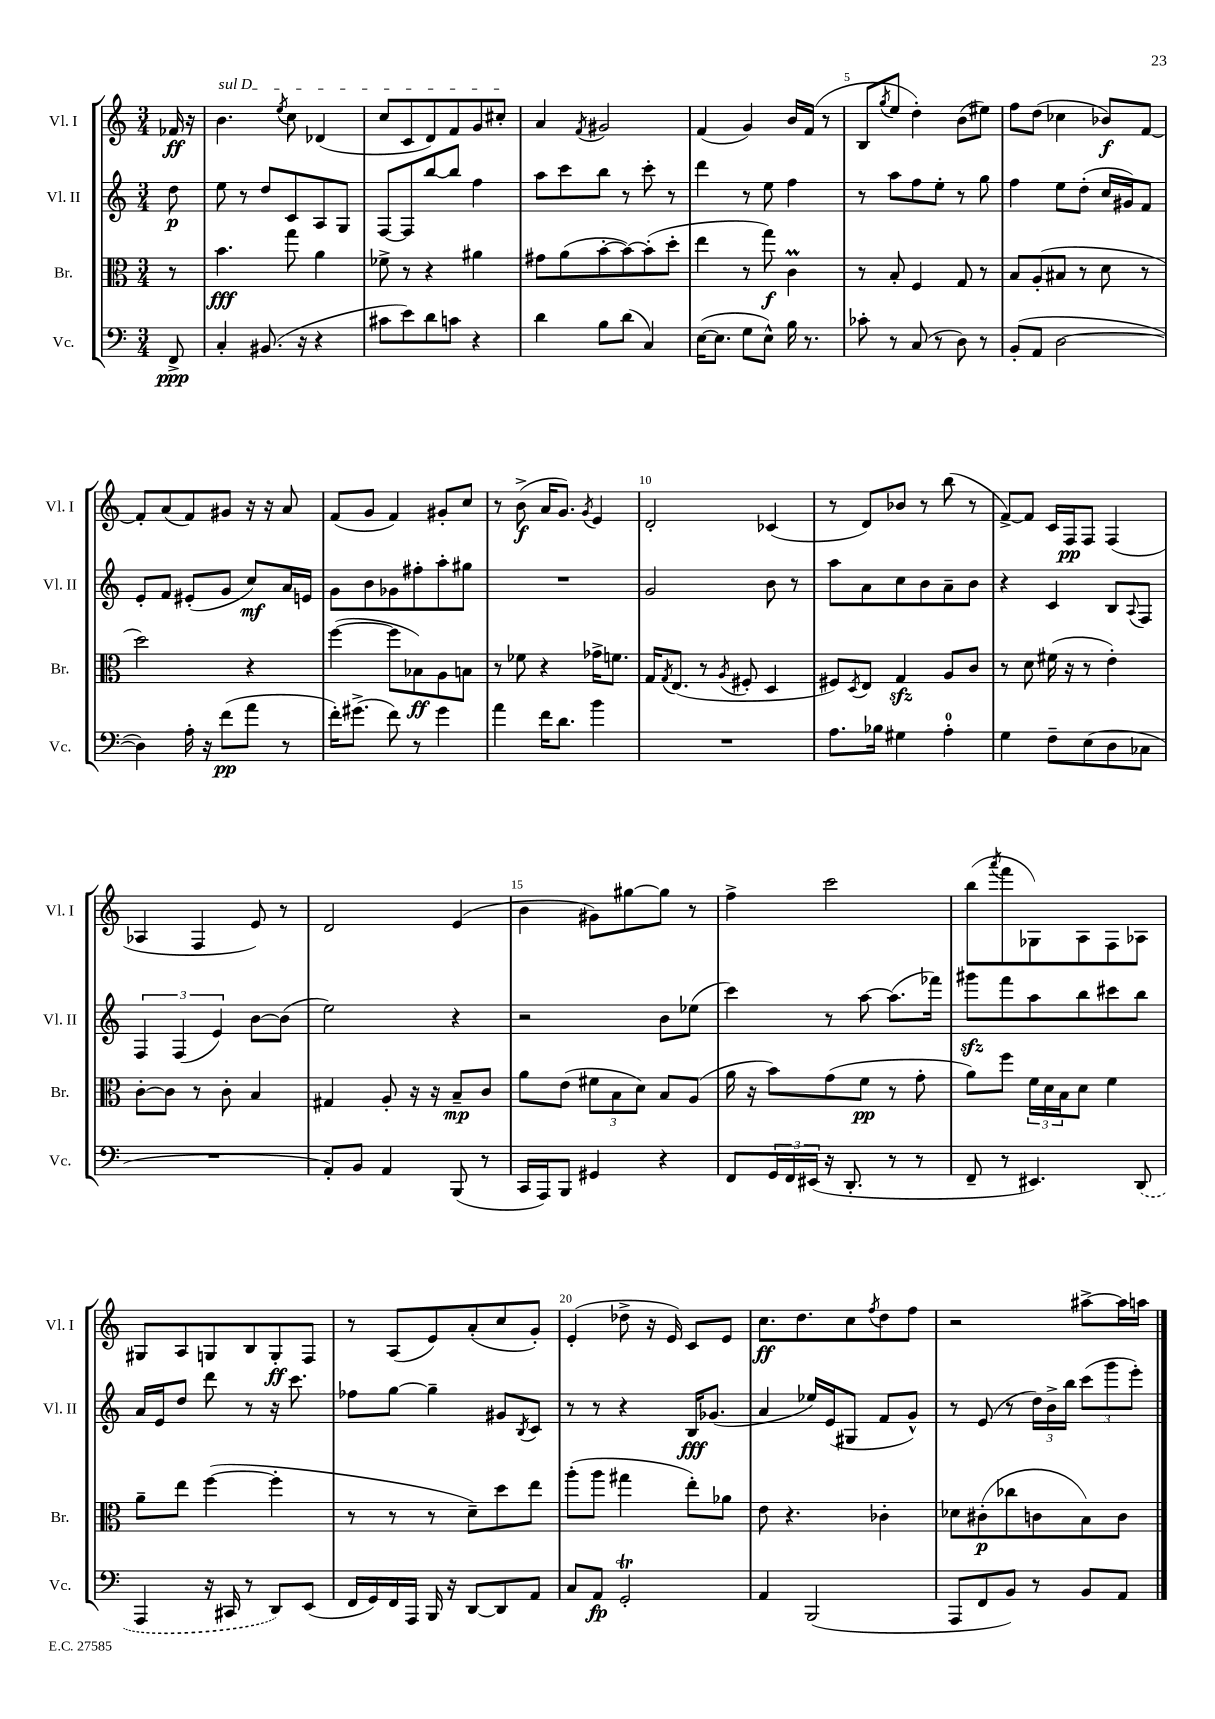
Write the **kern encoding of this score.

**kern	**kern	**kern	**kern
*staff4	*staff3	*staff2	*staff1
*clefF4	*clefC3	*clefG2	*clefG2
*k[]	*k[]	*k[]	*k[]
*M3/4	*M3/4	*M3/4	*M3/4
8FF^/	8r	8dd\	16f-/
.	.	.	16r
=	=	=	=
4C'/	4.b\	8ee\	4.b\
.	.	8r	.
(8.BB#/	.	8dd/L	.
.	.	.	8qee/
.	8gg\	8c/	8cc\
16r	.	.	.
4r	4a\	8A/	(4d-/
.	.	8G/J	.
=	=	=	=
8c#\L	8f-^\	[8F/L	8cc/L
8e\)	8r	8F/]	8c/
8d\	4r	[8bb/	8d/)
8c\J	.	8bb/]J	8f/
4r	4a#\	4ff\	8g/
.	.	.	8cc#'/J
=	=	=	=
4d\	8g#\L	8aa\L	4a/
.	(8a\	8ccc\	.
.	.	.	8qf/
8B\L	[8b'\	8bb\J	2g#/
(8d\J	8b\_)	8r	.
4C/)	(8b'\]	8ccc'\	.
.	8dd'\J	8r	.
=	=	=	=
([16E\LK	4ee\	4ddd\	(4f/
8.E\]J	.	.	.
8G\L	8r	8r	4g/)
8E^^\J)	8gg\)	8ee\	.
16B\	4c\	4ff\	16b/LL
8.r	.	.	(16f/JJ
.	.	.	8r
=	=	=	=
8c-'\	8r	8r	8B/L
.	.	.	8qgg/
8r	8B'/	8aa\L	8ee/J
(8C/	4F/	8ff\	4dd'\)
8r	.	8ee'\J	.
8D\)	8G/	8r	(8b\L
8r	8r	8gg\	8ee#\J)
=	=	=	=
(8BB'/L	8B/L	4ff\	8ff\L
8AA/J	(8A'/	.	(8dd\J
[2D\	8B#/J	8ee\L	4cc-\
.	8r	(8dd'\J	.
.	8d\	16cc/LL	8b-/L)
.	.	16g#/J)	.
.	8r	8f/J	[8f/J
=	=	=	=
4D\])	2dd\)	8e'/L	8f'/]L
.	.	8f/J	(8a/
16A'\	.	(8e#'/L	8f/)
16r	.	.	.
(8f\L	.	8g/J	8g#/J
8a\J	4r	8cc/L)	16r
.	.	.	16r
8r	.	16a/L	8a/
.	.	16e/JJ	.
=	=	=	=
16f'\LK)	([4ff\	8g\L	(8f/L
(8.g#^\J	.	.	.
.	.	8b\	8g/J
8f\)	8ff\]L	8g-\	4f/)
8r	8B-\)	8ff#'\	.
4g#\	8A\	8aa'\	8g#'/L
.	8B\J	8gg#\J	8cc/J
=	=	=	=
4a\	8r	2.r	8r
.	8f-\	.	(8b^\
16f\LK	4r	.	16a/LK
8.d\J	.	.	8.g/J)
.	.	.	8qg/
4b\	16g-^\LK	.	4e/
.	8.f\J	.	.
=	=	=	=
2.r	16G/LK	2g/	2d'/
.	8qG/	.	.
.	(8.E/J	.	.
.	8r	.	.
.	8qA/	.	.
.	8F#'/	.	.
.	4D/	8b\	(4c-/
.	.	8r	.
=	=	=	=
8.A\L	8F#/L)	8aa\L	8r
.	8qD/	.	.
.	8E/J	8a\	8d/L)
16B-\Jk	.	.	.
4G#\	4G/	8cc\	8b-/J
.	.	8b\	8r
4A'\	8A/L	8a~\	(8bb\
.	8c/J	8b\J	8r
=	=	=	=
4G\	8r	4r	[8f^/L)
.	8d\	.	8f/]J
8F~\L	(16f#\	4c/	16c/LL
.	16r	.	16F/J
(8E\	8r	.	8F/J
8D\	4e'\)	8B/L	(4F/
.	.	8qqA/	.
8C-\J	.	8F/J	.
=	=	=	=
2.r	[8c'\L	6F/	4A-/
.	8c\]J	.	.
.	.	(6F/	.
.	8r	.	4F/
.	.	6e/)	.
.	8c'\	.	.
.	4B/	[8b\L	8e/)
.	.	(8b\]J	8r
=	=	=	=
8AA'/L)	4G#/	2ee\)	2d/
8BB/J	.	.	.
4AA/	8A'/	.	.
.	16r	.	.
.	16r	.	.
(8BBB/	8B~/L	4r	(4e/
8r	8c/J	.	.
=	=	=	=
16CC/LL	8a\L	2r	4b\
16AAA/J)	.	.	.
8BBB/J	(8e\J	.	.
4GG#/	12f#\L	.	8g#\L)
.	12B\	.	.
.	.	.	[8gg#\
.	12d\J)	.	.
4r	8B/L	8b\L	8gg#\]J
.	(8A/J	(8ee-\J	8r
=	=	=	=
8FF/L	16a\	4ccc\)	4ff^\
.	16r	.	.
24GG/L	8b\L)	.	.
24FF/	.	.	.
(24EE#/JJ	.	.	.
16r	(8g\	8r	2ccc\
8.DD'/	.	.	.
.	8f\J	[8aa\	.
8r	8r	(8.aa\]L	.
8r	8g'\	.	.
.	.	16fff-\Jk)	.
=	=	=	=
8FF~/	8a\L)	8ggg#\L	(8bb\L
.	.	.	8qaaa/
8r	8ff\J	8fff\	8fff\
4.EE#/)	24f\LL	8aa\	8G-\)
.	24d\	.	.
.	24B\J	.	.
.	8d\J	8bb\	8A\
.	4f\	8ccc#\	8F\
(8DD/	.	8bb\J	8A-\J
=	=	=	=
4AAA/	8a~\L	16a/LL	8G#/L
.	.	16e/J	.
.	8ee\J	8dd/J	8A/
16r	([4ff\	8ddd\	8G/
16CC#/	.	.	.
8r	.	8r	8B/
8DD/L)	4ff'\]	16r	8G'/
.	.	8.ccc\	.
(8EE/J	.	.	8F/J
=	=	=	=
16FF/LL	8r	8ff-\L	8r
16GG/)	.	.	.
16FF/	8r	[8gg\J	(8A/L
16AAA/JJ	.	.	.
16BBB/	8r	4gg~\]	8e/)
16r	.	.	.
[8DD/L	8d~\L)	.	(8a'/
8DD/]	8dd\	8g#/L	8cc/
.	.	8qB/	.
8AA/J	8ee\J	8c/J	8g'/J)
=	=	=	=
8C/L	(8aa'\L	8r	(4e'/
8AA/J	8aa\J	8r	.
2GG'/	4gg#\	4r	8dd-^\
.	.	.	16r
.	.	.	16e/)
.	8ee'\L)	16B/LK	8c/L
.	.	(8.g-/J	.
.	8a-\J	.	8e/J
=	=	=	=
4AA/	8e\	4a/	8.cc\L
.	4.r	.	.
.	.	.	8.dd\
(2BBB/	.	16ee-/LL)	.
.	.	(16e/J	.
.	.	8G#/J	8cc\
.	.	.	8qff/
.	4c-'\	8f/L	8dd\
.	.	8g^^/J)	8ff\J
=	=	=	=
8AAA/L	8d-\L	8r	2r
8FF/	(8c#'\	(8e/	.
8BB/J)	8cc-\	8r	.
8r	8c\	24dd\LL)	.
.	.	24b^\	.
.	.	24bb\JJ	.
8BB/L	8B\)	(12ccc\L	[8aa#^\L
.	.	12ggg\	.
8AA/J	8c\J	.	16aa#\]L
.	.	12eee'\J)	.
.	.	.	16aa\JJ
==	==	==	==
*-	*-	*-	*-
